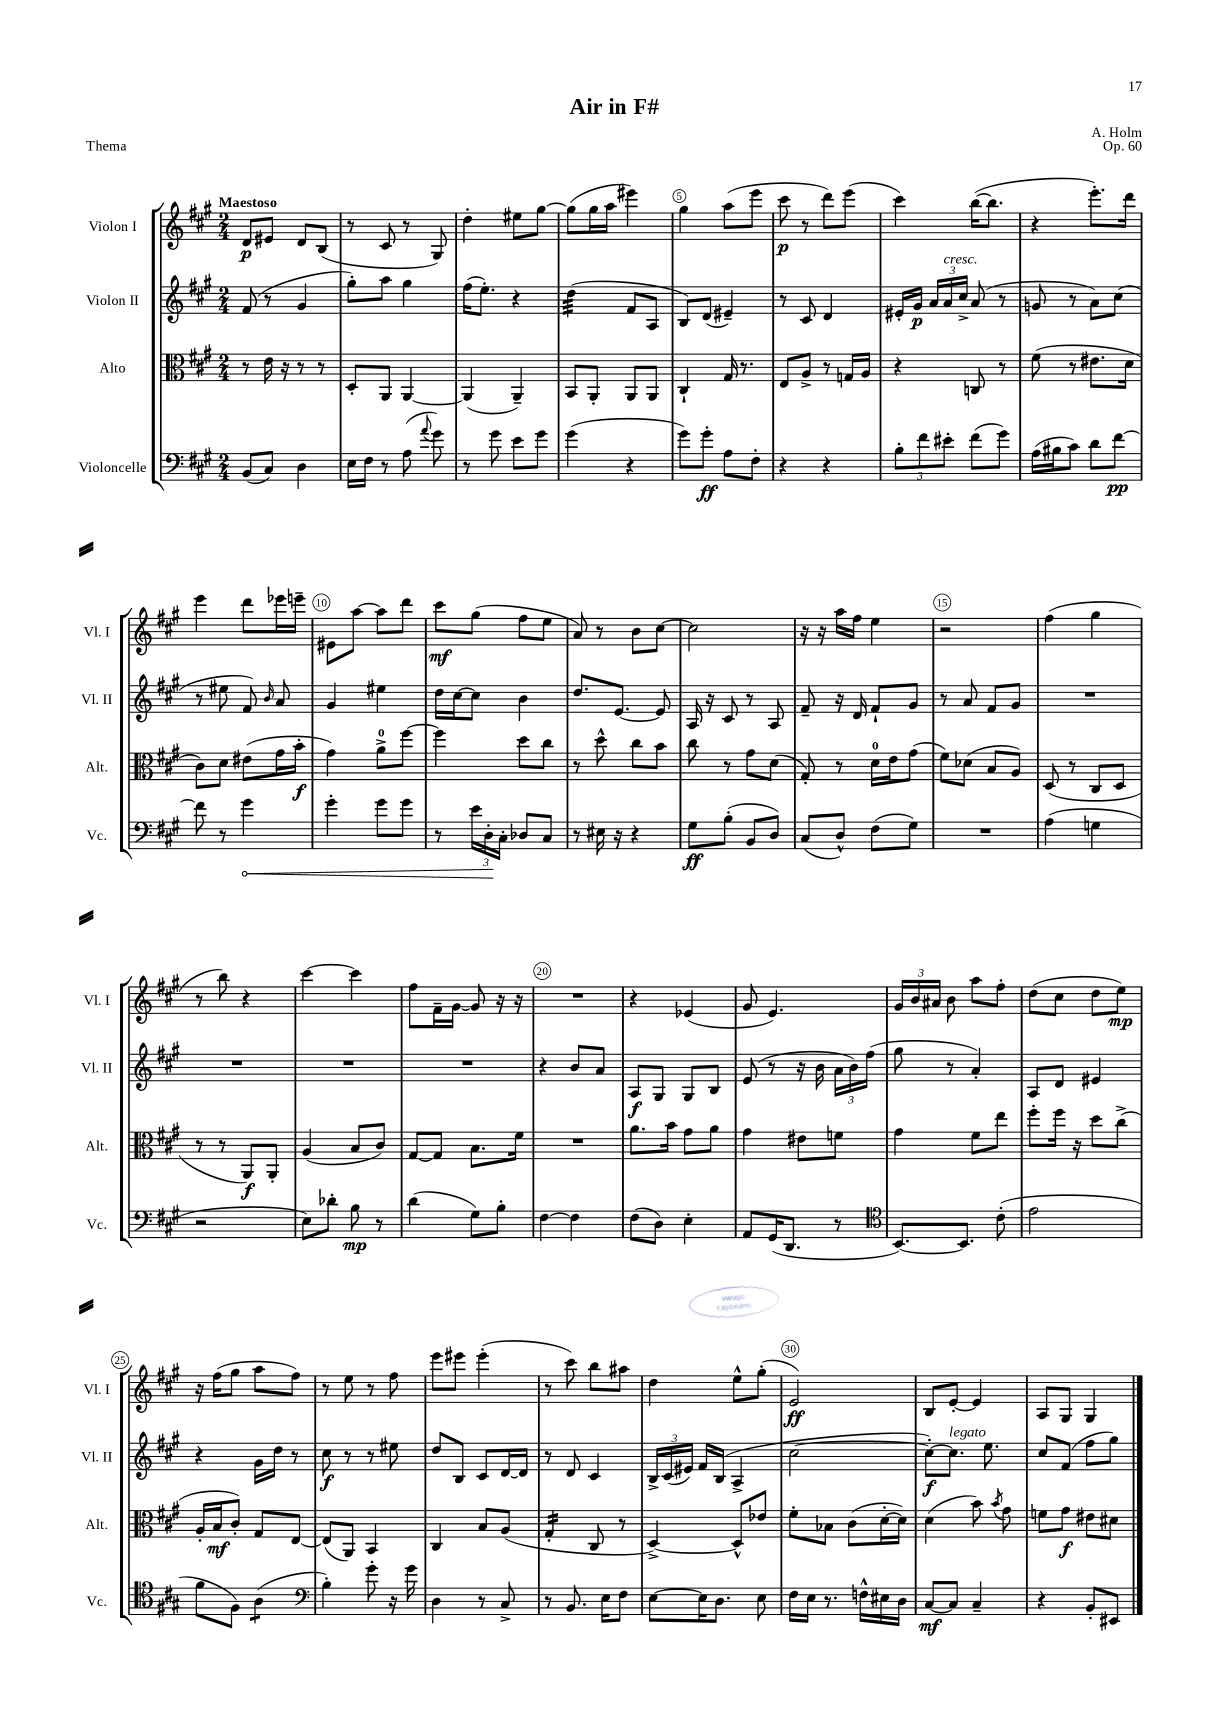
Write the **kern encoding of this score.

**kern	**kern	**kern	**kern
*staff4	*staff3	*staff2	*staff1
*clefF4	*clefC3	*clefG2	*clefG2
*k[f#c#g#]	*k[f#c#g#]	*k[f#c#g#]	*k[f#c#g#]
*M2/4	*M2/4	*M2/4	*M2/4
(8BB	8r	(8f#	8d
8C#)	16e	8r	8e#
.	16r	.	.
4D	8r	4g#	8d
.	8r	.	(8B
=	=	=	=
16E	8D'	8gg#')	8r
16F#	.	.	.
8r	8AA	8aa	8c#
(8A	[4AA	4gg#	8r
8qqa	.	.	.
8g#)	.	.	8G#)
=	=	=	=
8r	(4AA]	(16ff#	4dd'
.	.	8.ee')	.
8g#	.	.	.
8e	4AA~)	4r	8ee#
8g#	.	.	[8gg#
=	=	=	=
(4g#	8BB	(4dd	(8gg#]
.	8AA'	.	16gg#
.	.	.	16aa
4r	8AA	8f#	4eee#)
.	8AA	8A	.
=	=	=	=
8g#)	4C#`	8B)	4gg#
8g#'	.	(8d	.
8A	16G#	4e#~)	(8aa
.	8.r	.	.
8F#'	.	.	8eee
=	=	=	=
4r	8E	8r	8ccc#
.	8A^	8c#	8r
4r	8r	4d	8ddd)
.	16G	.	(8eee
.	16A	.	.
=	=	=	=
12B'	4r	16e#'	4ccc#)
.	.	16g#	.
12f#	.	.	.
.	.	24a	.
12e#'	.	24a	.
.	.	24cc#^	.
(8f#	8C	(8a	([16bb
.	.	.	8.bb]
8g#)	8r	8r	.
=	=	=	=
(16A	(8f#	8g	4r
16B#	.	.	.
8c#)	8r	8r	.
8d	8.e#	8a)	8.eee')
[8f#	.	(8cc#	.
.	16d	.	16ddd
=	=	=	=
8f#]	8c#)	8r	4eee
8r	8d	8ee#	.
4g#	(8e#	8f#)	8ddd
.	.	16qqb	.
.	16g#	8a	16eee-
.	16b'	.	16eee~
=	=	=	=
4g#'	4g#)	4g#	8e#
.	.	.	[8aa
8g#	8a^	4ee#	8aa]
8g#	[8ff#	.	8ddd
=	=	=	=
8r	4ff#]	16dd	8ccc#
.	.	[16cc#	.
24e	.	8cc#]	(8gg#
24D'	.	.	.
24C#'	.	.	.
8D-	8dd	4b	8ff#
8C#	8cc#	.	8ee
=	=	=	=
8r	8r	8.dd	8a)
16E#	8dd^^	.	8r
16r	.	[8.e	.
4r	8cc#	.	8b
.	8b	8e]	[8cc#
=	=	=	=
8G#	8cc#	16A	2cc#]
.	.	16r	.
(8B'	8r	8c#	.
8BB	8g#	8r	.
8D)	(8d	8A	.
=	=	=	=
(8C#	8G#')	8f#~	16r
.	.	.	16r
8D^^)	8r	16r	16aa
.	.	16d	16ff#
(8F#	16d	8f#`	4ee
.	16e	.	.
8G#)	(8g#	8g#	.
=	=	=	=
2r	8f#)	8r	2r
.	(8d-	8a	.
.	8B	8f#	.
.	8A)	8g#	.
=	=	=	=
(4A	(8D	2r	(4ff#
.	8r	.	.
4G	8C#	.	4gg#
.	8D	.	.
=	=	=	=
2r	8r	2r	8r
.	8r	.	8bb)
.	8AA)	.	4r
.	8AA'	.	.
=	=	=	=
8E)	(4A	2r	[4ccc#
8d-'	.	.	.
8B	8B	.	4ccc#]
8r	8c#)	.	.
=	=	=	=
(4d	[8G#	2r	8ff#
.	8G#]	.	16f#~
.	.	.	[16g#
8G#)	8.B	.	8g#]
8B'	.	.	16r
.	16f#	.	16r
=	=	=	=
[4F#	2r	4r	2r
4F#]	.	8b	.
.	.	8a	.
=	=	=	=
(8F#	8.a	8A	4r
8D)	.	8G#	.
.	16b	.	.
4E'	8g#	8G#	(4e-
.	8a	8B	.
=	=	=	=
8AA	4g#	(8e	8g#
(16GG#	.	8r	4.e)
8.DD	.	.	.
.	8e#	16r	.
.	.	16b	.
8r	8f	24a	.
.	.	24b)	.
.	.	(24ff#	.
=	=	=	=
*clefC4	*	*	*
[8.BB)	4g#	8gg#	24g#
.	.	.	24b
.	.	.	24a#
.	.	8r	8b
8.BB]	.	.	.
.	8f#	4a')	8aa
(8c#'	8ee	.	8ff#'
=	=	=	=
2e	8ff#'	8A	(8dd
.	16ff#	8d	8cc#
.	16r	.	.
.	8dd	4e#	8dd
.	(8cc#^	.	8ee)
=	=	=	=
8f#	16A'	4r	16r
.	16B	.	(16ff#
8F#)	8c#')	.	8gg#
(4A	8G#	16g#	8aa
.	.	16dd	.
.	[8E	8r	8ff#)
=	=	=	=
*clefF4	*	*	*
4B')	(8E]	8cc#	8r
.	8AA)	8r	8ee
8g#'	4BB	8r	8r
16r	.	8ee#	8ff#
16g#	.	.	.
=	=	=	=
4D	4C#	8dd	8eee
.	.	8B	8eee#
8r	8B	8c#	(4eee#'
8C#^	(8A	[16d	.
.	.	16d]	.
=	=	=	=
8r	4G#'	8r	8r
8.BB	.	8d	8ccc#)
.	8C#	4c#	8bb
16E	.	.	.
8F#	8r	.	8aa#
=	=	=	=
[8E	[4D^)	24B^	4dd
.	.	(24c#	.
.	.	24e#)	.
16E]	.	16f#	.
8.D	.	(16B	.
.	8D^^]	4A^	8ee^^
8E	8e-	.	(8gg#'
=	=	=	=
16F#	8f#'	[2cc#	2e)
16E	.	.	.
8.r	8B-	.	.
.	(8c#	.	.
16F^^	.	.	.
16E#	[16d'	.	.
16D	16d])	.	.
=	=	=	=
[8C#	(4d	8cc#'_)	8B
8C#]	.	8.cc#]	[8e'
4C#~	8b)	.	4e]
.	.	8.ee	.
.	8qb	.	.
.	8g#	.	.
=	=	=	=
4r	8f	8cc#	8A
.	8g#	(8f#	8G#
8BB'	8e#	8ff#	4G#
8EE#	8d#	8gg#)	.
==	==	==	==
*-	*-	*-	*-
